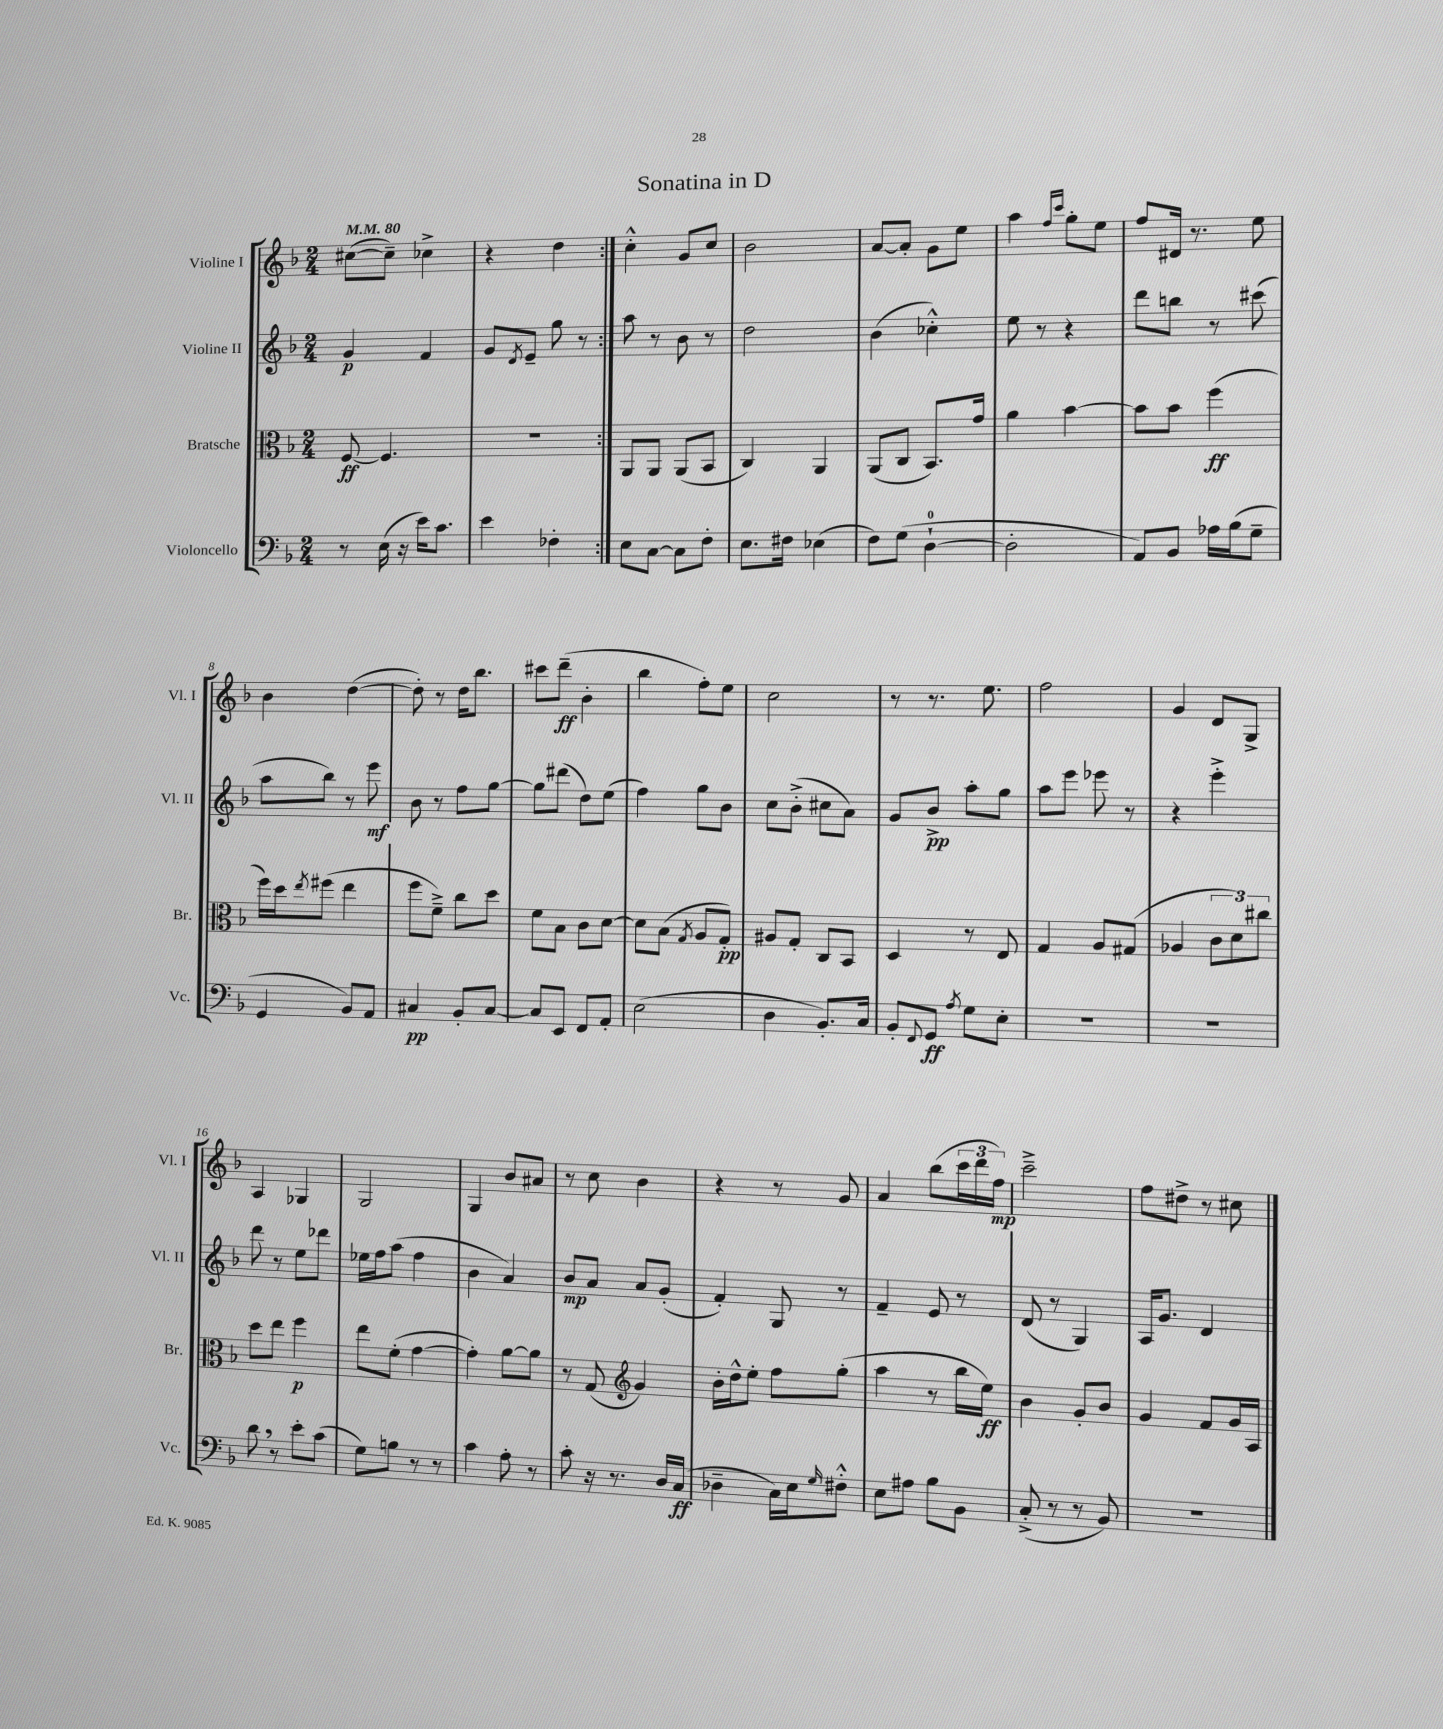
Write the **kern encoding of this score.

**kern	**kern	**kern	**kern
*staff4	*staff3	*staff2	*staff1
*clefF4	*clefC3	*clefG2	*clefG2
*k[b-]	*k[b-]	*k[b-]	*k[b-]
*M2/4	*M2/4	*M2/4	*M2/4
*MM80	*MM80	*MM80	*MM80
8r	[8F	4g	([8cc#
(16E	4.F]	.	8cc#~])
16r	.	.	.
16e)	.	4f	4cc-^
8.c	.	.	.
=	=	=	=
4e	2r	8g	4r
.	.	8qd	.
.	.	8e~	.
4F-'	.	8gg	4dd
.	.	8r	.
=:|!	=:|!	=:|!	=:|!
8E	8AA	8aa	4cc'^^
[8C	8AA	8r	.
8C]	(8AA	8b-	8g
8F'	8BB-	8r	8cc
=	=	=	=
8.E	4C)	2dd	2b-
16F#	.	.	.
(4E-	4AA	.	.
=	=	=	=
8F)	(8AA	(4b-	[8a
(8G	8C	.	8a']
[4D`	8.BB-)	4cc-'^^)	8g
.	.	.	8ee
.	16g	.	.
=	=	=	=
2D']	4a	8ee	4aa
.	.	8r	.
.	.	.	16qqff
.	.	.	16qqccc
.	[4b-	4r	8gg'
.	.	.	8ee
=	=	=	=
8AA)	8b-]	8ddd	8ff
8BB-	8b-	8bb	16d#
.	.	.	8.r
16A-	(4ff	8r	.
(16B-	.	.	.
8G~	.	(8ccc#	8ee
=	=	=	=
4GG	16ff)	8aa	4b-
.	16dd	.	.
.	8qee	.	.
.	(8ff#	8bb-)	.
8BB-)	4ee	8r	([4dd
8AA	.	8eee	.
=	=	=	=
4C#	8ff	8b-	8dd'])
.	8f~^)	8r	8r
8BB-'	8cc	8ff	16dd
.	.	.	8.bb-
[8C#	8dd	[8gg	.
=	=	=	=
8C#]	8f	8gg]	8ccc#
8EE	8B-	(8ddd#	(8ddd~
8FF	8c	8dd)	4b-'
8AA'	[8d	(8ee	.
=	=	=	=
(2E	8d]	4ff)	4bb-
.	(8B-	.	.
.	8qG	.	.
.	8A	8gg	8ff')
.	8G')	8b-	8ee
=	=	=	=
4D	8A#	8cc	2cc
.	8G'	(8b-'^	.
8.BB-')	8C	8cc#	.
.	8BB-	8a)	.
16C	.	.	.
=	=	=	=
8BB-'	4D	8g	8r
8qqFF	.	.	.
8GG	.	8b-^	8.r
8qA	.	.	.
8G	8r	8aa'	.
.	.	.	8.ee
8E'	8E	8gg	.
=	=	=	=
2r	4G	8aa	2ff
.	.	8eee	.
.	8A	8eee-	.
.	(8G#	8r	.
=	=	=	=
2r	4A-	4r	4g
.	12c	4eee'^	8d
.	12d)	.	.
.	.	.	8G^
.	12cc#	.	.
=	=	=	=
8d	8dd	8ddd	4A
8r	8ee	8r	.
8e'	4ff	8ee	4G-
(8c	.	8ddd-	.
=	=	=	=
8G)	8ee	16ee-	2G
.	.	16ff	.
8B	(8f'	(8aa	.
8r	[4g	4ff	.
8r	.	.	.
=	=	=	=
4c	4g'])	4b-	4G
8A'	[8a	4a)	8b-
8r	8a]	.	8a#
=	=	=	=
8c'	8r	8b-	8r
16r	(8G	8a	8cc
8.r	.	.	.
*	*clefG2	*	*
.	4g)	8a	4b-
16D	.	(8g'	.
(16C	.	.	.
=	=	=	=
4D-~	16b-'	4f')	4r
.	16dd^^	.	.
.	8ee'	.	.
16C)	8ff	8G	8r
16E	.	.	.
16qqG	.	.	.
8F#'^^	(8gg'	8r	8g
=	=	=	=
8E	4aa	4f~	4a
8A#	.	.	.
8B-	8r	8e	(8bb-
8BB-	16bb-	8r	24ccc
.	.	.	24ddd
.	16ee)	.	.
.	.	.	24ff)
=	=	=	=
(8C'^	4b-	(8d	2ccc~^
8r	.	8r	.
8r	8g'	4G)	.
8BB-)	8b-	.	.
=	=	=	=
2r	4g	16A	8ff
.	.	8.g	.
.	.	.	8dd#^
.	8f	4d	8r
.	16g	.	8cc#
.	16A	.	.
==	==	==	==
*-	*-	*-	*-
